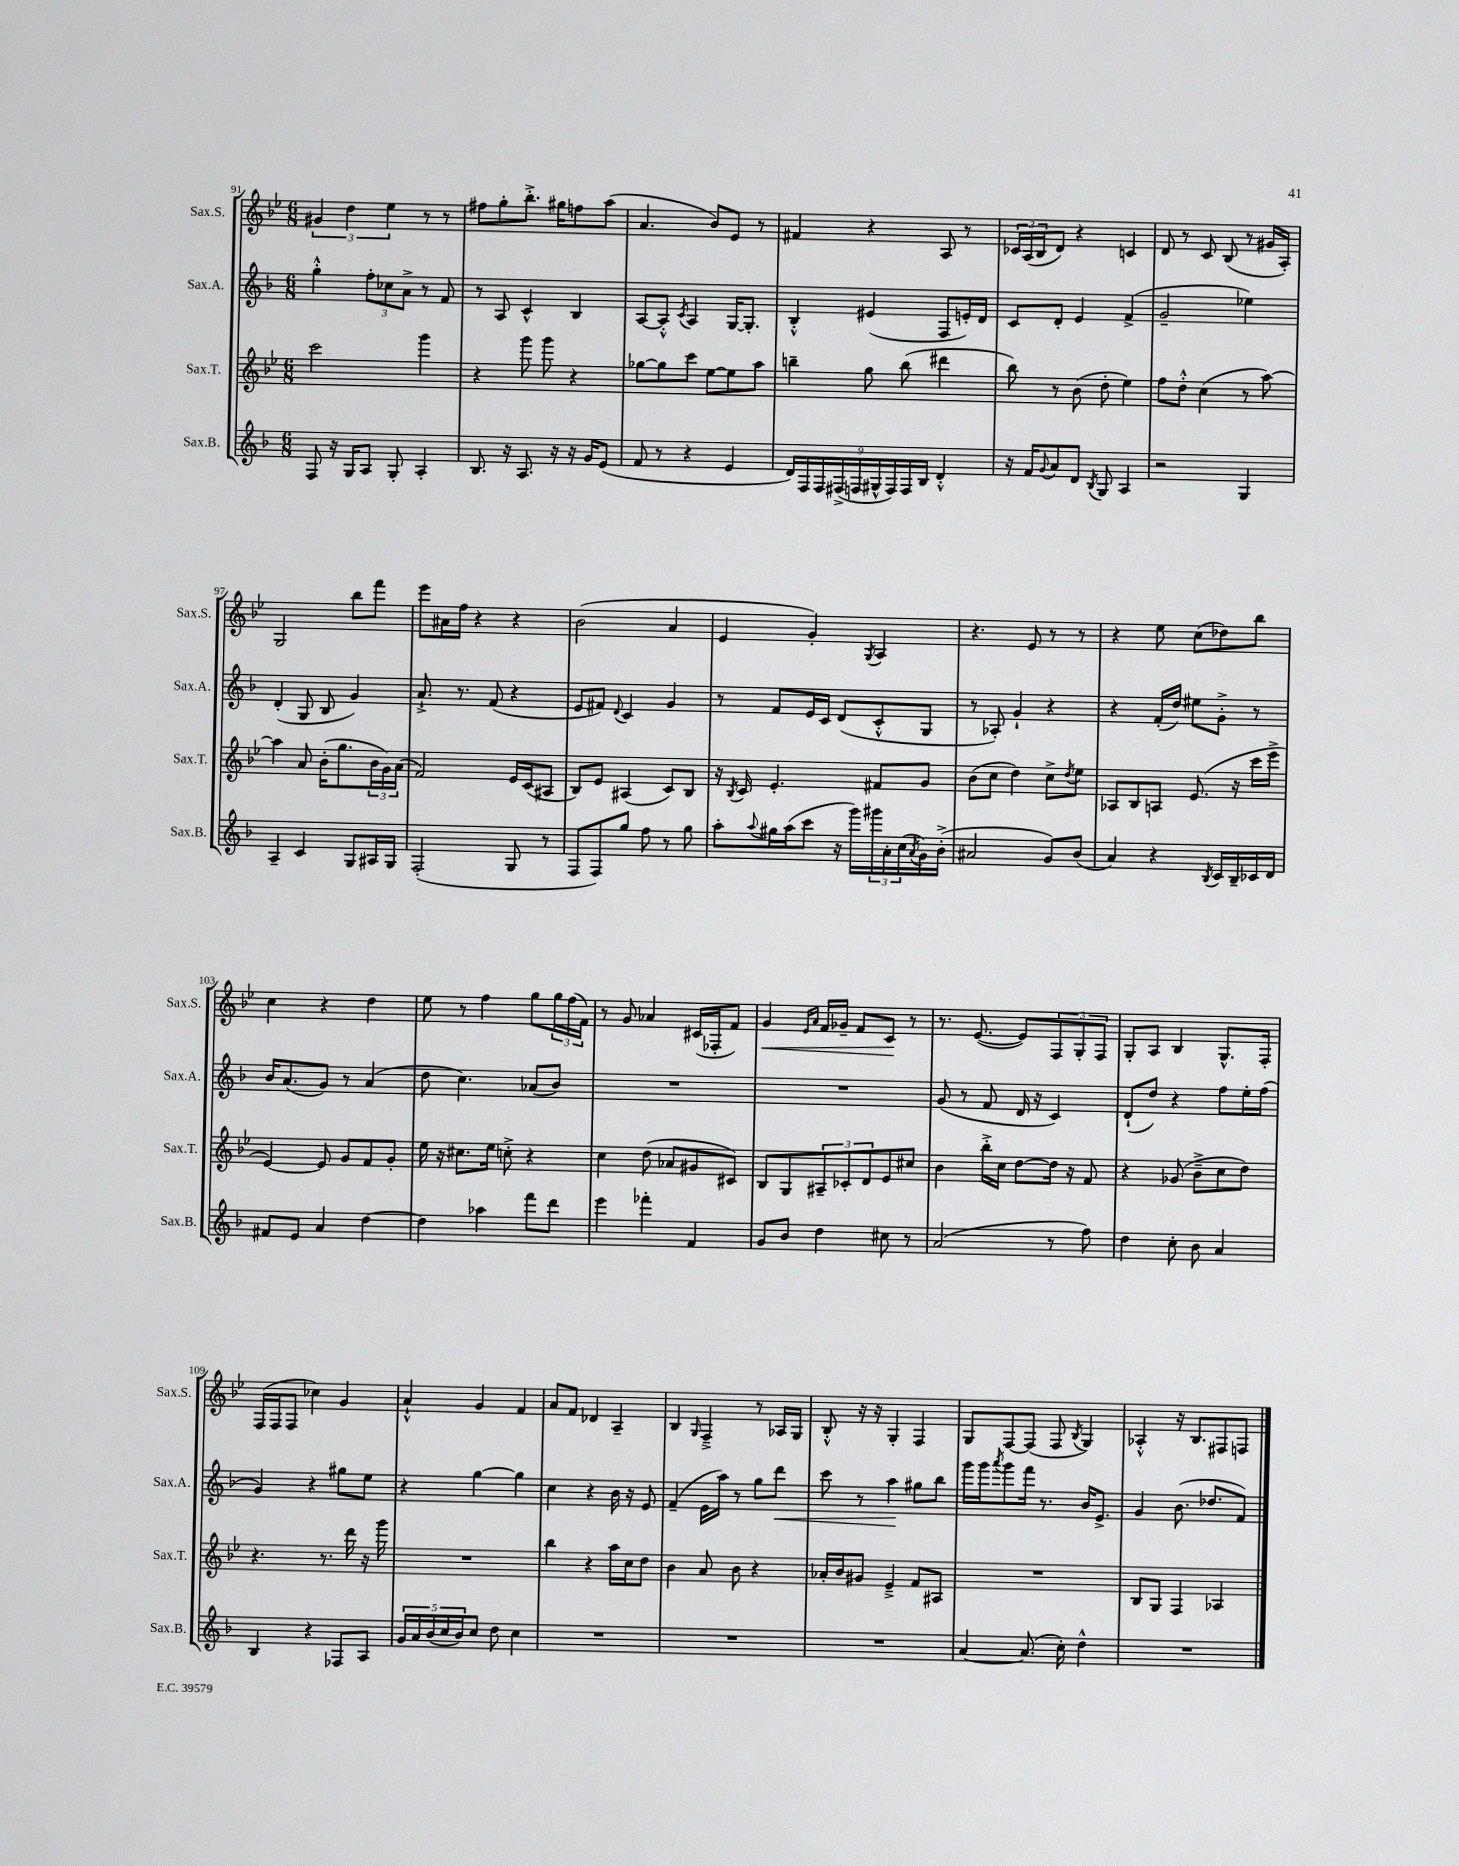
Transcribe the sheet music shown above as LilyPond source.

<<
\new StaffGroup <<
\new Staff = "s0" \with { instrumentName = "Sax.S." shortInstrumentName = "Sax.S." } {
    \clef treble \key bes \major \numericTimeSignature \time 6/8
    \tuplet 3/2 { gis'4 d''4 ees''4 } r8 r8 |
    fis''8 g''8-. bes''8.-.-> gis''16 f''8 a''8( |
    a'4. bes'8) ees'8 r8 |
    fis'4 r4 a8 r8 |
    \tuplet 3/2 { ces'16 a16( bes16 } d'8) r4 c'4 |
    d'8 r8 c'8 bes8( r8 gis'16 a16-.) |
    g2 bes''8 f'''8 |
    ees'''8 ais'16 f''16 r4 r4 |
    bes'2( a'4 |
    ees'4 g'4-.) \acciaccatura { g8 } a4 |
    r4. ees'8 r8 r8 |
    r4 ees''8 c''8( des''8) bes''8 |
    c''4 r4 d''4 |
    ees''8 r8 f''4 g''8 \tuplet 3/2 { g''16 f''16( f'16) } |
    r8 g'8 aes'4 cis'16( fes16-. f'8) |
    g'4\< \grace { ees'16 a'16 } f'16 ges'16-- f'8 c'8\! r8 |
    r8. ees'8.~( ees'8) \tuplet 3/2 { f8 g8-. f8 } |
    g8-. a8 bes4 g8.-^ f16-. |
    f16( f16 f8 ces''4) g'4 |
    a'4-!-^ g'4 f'4 |
    a'8 f'8 des'4 a4-- |
    bes4 \grace { g16 } f4---> r8 aes16 g16 |
    bes8-.-^ r16 r16 g4-. f4 |
    g8 f8~ f8( f8 \acciaccatura { bes8 } g4) |
    aes4-.-^ r16 bes8. fis8 f8 \bar "|." |
}
\new Staff = "s1" \with { instrumentName = "Sax.A." shortInstrumentName = "Sax.A." } {
    \clef treble \key f \major \numericTimeSignature \time 6/8
    g''4-.-^ \tuplet 3/2 { f''8-. ces''8 a'8-> } r8 f'8 |
    r8 a8 c'4-^ bes4 |
    a8~ a8-.-^ \acciaccatura { c'8 } a4 g16~ g8.-. |
    bes4-.-^ eis'4( f8 e'16-.) d'16 |
    c'8 d'8-. e'4 f'4->( |
    g'2-- ees''4) |
    d'4-.( g8 bes8 g'4) |
    a'8.-!-> r8. f'8( r4 |
    e'8 fis'8) \appoggiatura { d'8 } c'4 g'4 |
    r8 f'8 e'16 c'16 d'8( c'8-.-^ g8 |
    r8 aes8-.) g'4-! r4 |
    r4 f'16-.( d''16) eis''8 g'8-.-> r8 |
    bes'16 a'8.( g'8) r8 a'4( |
    d''8 c''4.) aes'8( bes'8) |
    R2. |
    R2. |
    g'8( r8 f'8 d'16 r16 c'4) |
    d'8-!( d''8) r4 f''8 e''16-. f''16( |
    g'4) r4 gis''8 e''8 |
    r4 g''4~ g''4 |
    c''4 r4 bes'16 r16 e'8 |
    f'4--( e'16 a''16) r8 g''8 d'''8\< |
    c'''8 r8 a''4\! gis''8 bes''8 |
    g'''16 g'''16 \acciaccatura { a'''8 } g'''8 f'''16 r8. bes'16 e'8.-> |
    g'4 bes'8.( des''8. f'8) \bar "|." |
}
\new Staff = "s2" \with { instrumentName = "Sax.T." shortInstrumentName = "Sax.T." } {
    \clef treble \key bes \major \numericTimeSignature \time 6/8
    c'''2 g'''4 |
    r4 g'''8 g'''8 r4 |
    ges''8~ ges''8 c'''8 ees''8~ ees''8 a''8 |
    b''4-- g''8 b''8( dis'''4 |
    bes''8) r8 bes'8( d''8-. ees''4) |
    f''8 d''8-.-^ c''4( r8 a''8~) |
    a''4 a'8 bes'16-.( g''8. \tuplet 3/2 { bes'16 g'16) a'16( } |
    f'2) ees'16 c'16( ais8 |
    bes8) ees'8 ais4( c'8) bes8 |
    r16 \acciaccatura { bes8 } c'16 ees'4.-. fis'8 g'8 |
    bes'8( c''8 d''4) c''8-> \acciaccatura { d''8 } ees''8 |
    aes8 bes8 a8 ees'8.( r16 c'''16 ees'''16-> |
    ees'4~) ees'8 g'8 f'8 g'8-. |
    ees''16 r16 cis''8. ees''16 c''8-.-> r4 |
    c''4 d''8( aes'8 gis'8 cis'8) |
    bes8 g8 \tuplet 3/2 { ais8-- ces'8-. d'8 } ees'8 cis''8 |
    bes'4 bes''16-.-> c''16 d''8~ d''16 r16 f'8 |
    r4 ges'8( bes'8---> c''8 d''8) |
    r4. r8. d'''16 r16 g'''16 |
    R2. |
    bes''4 r4 a''16 c''16 d''8 |
    bes'4 a'8 bes'8 r4 |
    aes'16-. bes'16 gis'8 ees'4---> f'8 ais8 |
    R2. |
    bes8 g8 f4 aes4 \bar "|." |
}
\new Staff = "s3" \with { instrumentName = "Sax.B." shortInstrumentName = "Sax.B." } {
    \clef treble \key f \major \numericTimeSignature \time 6/8
    f8 r16 g16 a8 g8-. a4-. |
    bes8. r16 a8. r16 r16 g'16 e'8( |
    f'8 r8 r4 e'4 |
    \tuplet 9/8 { d'16) f16 f16 fis16->( f16 gis16-^ f16) f16 bes16 } d'4-.-^ |
    r16 f'16 \appoggiatura { g'8 } a'8 d'8 \acciaccatura { bes8 } g8 a4 |
    r2 g4 |
    a4-- c'4 g8 ais16 g16 |
    f2-.( g8 r8 |
    f8 f8) g''8 f''8 r8 g''8 |
    a''8-. \appoggiatura { a''8 } gis''16 a''16( c'''8 r16 g'''16) \tuplet 3/2 { gis'''16 a'16-. c''16( } \acciaccatura { a'8 } g'16) bes'16-.->( |
    ais'2 g'8) bes'8( |
    a'4) r4 \acciaccatura { bes8 } c'16 bes16-- ces'16 d'16 |
    fis'8 e'8 a'4 d''4~ |
    d''4 aes''4 f'''8 d'''8 |
    e'''4 fes'''4-. f'4 |
    g'8 bes'8 d''4 cis''8 r8 |
    a'2( r8 f''8) |
    d''4 c''8-. bes'8 a'4 |
    bes4 r4 fes8 a8 |
    \tuplet 5/4 { g'16 a'16 bes'16( c''16 bes'16) } c''8 d''8 c''4 |
    R2. |
    R2. |
    R2. |
    a'4~ a'8.( c''16-.) d''4-^ |
    R2. \bar "|." |
}
>>
>>
\layout { \context { \Score currentBarNumber = #91 } }
